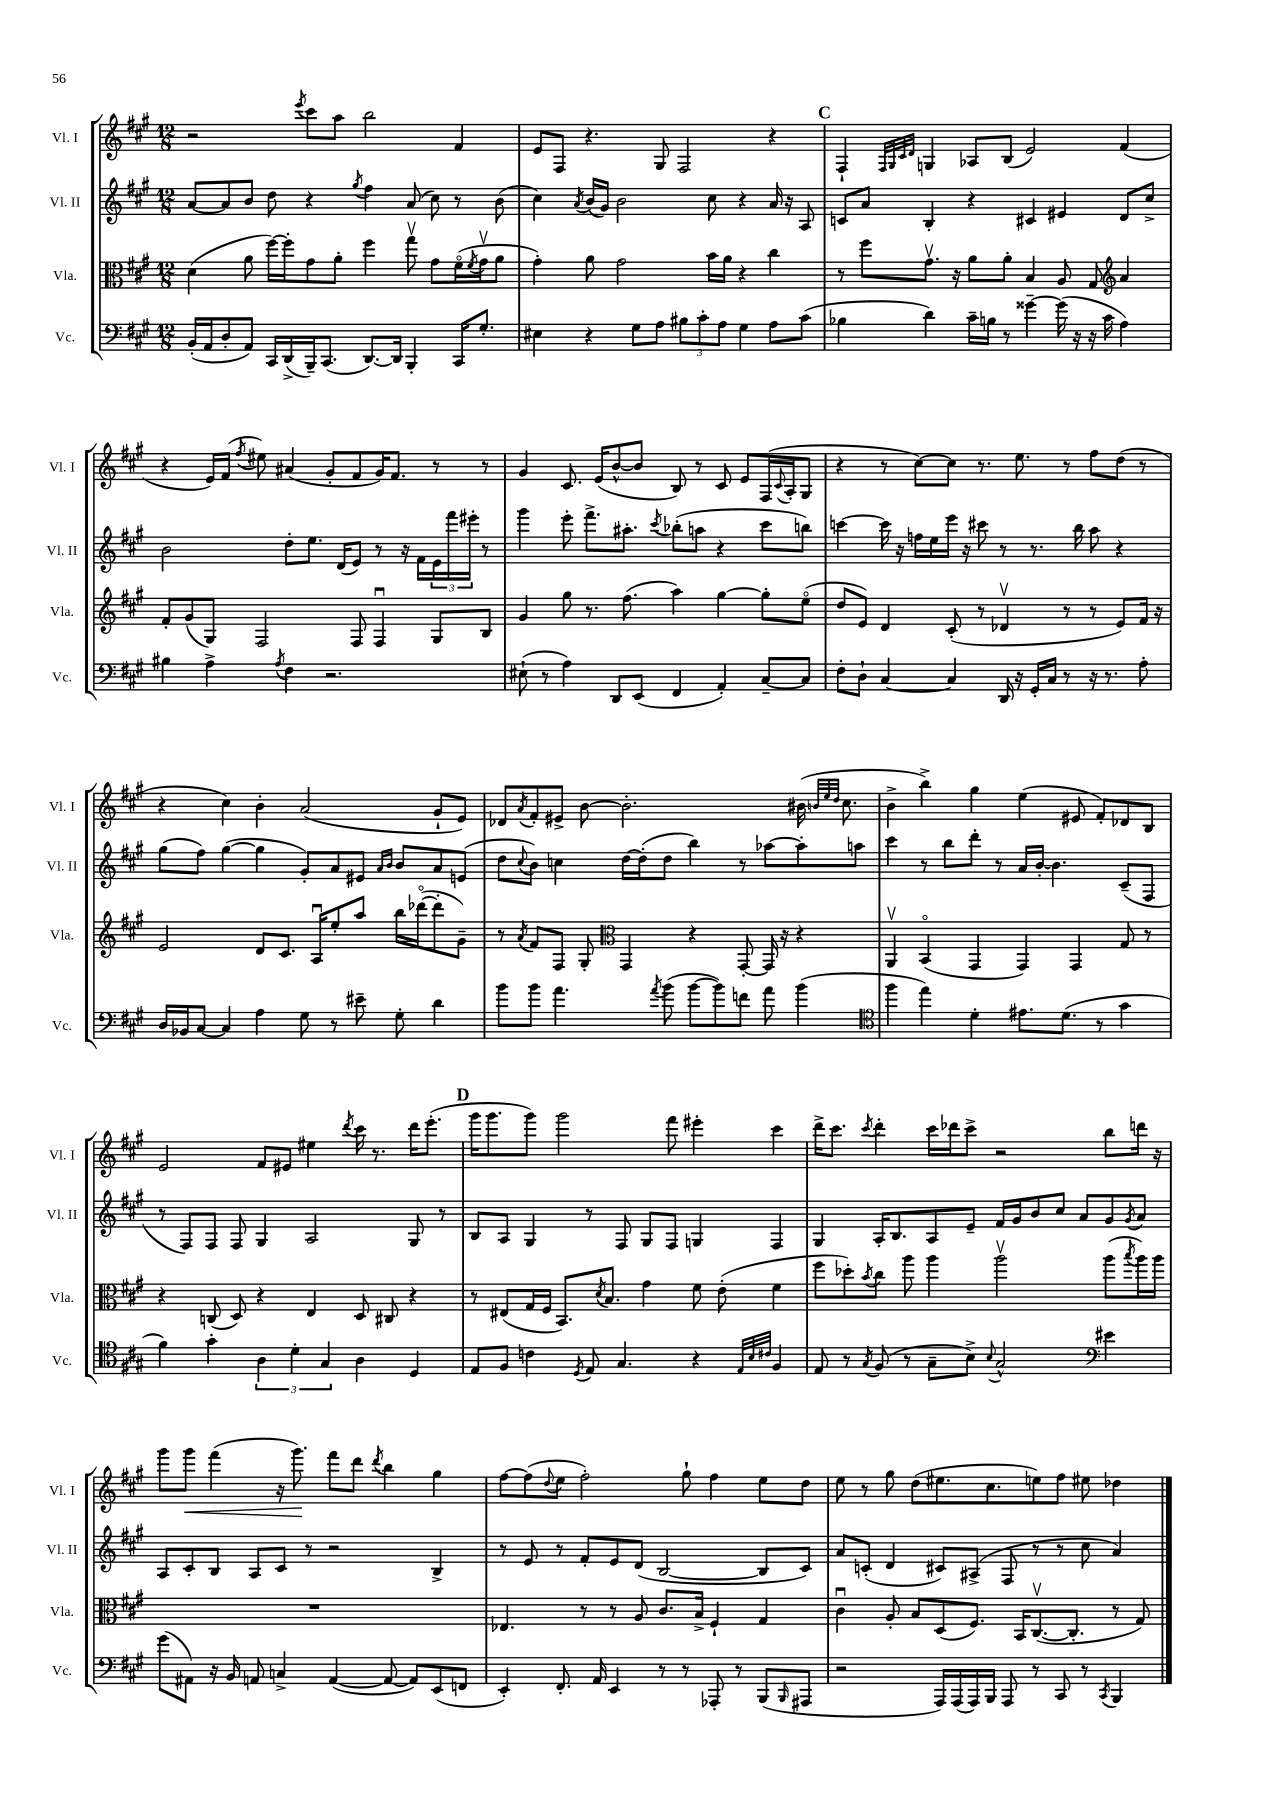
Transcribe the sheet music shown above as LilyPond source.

<<
\new StaffGroup <<
\new Staff = "s0" \with { instrumentName = "Vl. I" shortInstrumentName = "Vl. I" } {
    \clef treble \key a \major \numericTimeSignature \time 12/8
    r2 \acciaccatura { e'''8 } cis'''8 a''8 b''2 fis'4 |
    e'8 fis8 r4. gis8 fis2 r4 |
    \mark \markup { \bold "C" } fis4-! \grace { fis32 gis32 cis'32 d'32 } g4 aes8 b8( e'2) fis'4( |
    r4 e'16) fis'16( \acciaccatura { fis''8 } eis''8) ais'4( gis'8-. fis'8 gis'16) fis'8. r8 r8 |
    gis'4 cis'8. e'16( b'8~-^ b'8 b8) r8 cis'8 e'8 fis16( \appoggiatura { cis'8 } a16-. gis8 |
    r4 r8 cis''8~) cis''8 r8. e''8. r8 fis''8 d''8( r8 |
    r4 cis''4) b'4-. a'2( gis'8-! e'8) |
    des'8 \acciaccatura { a'8 } fis'8-. eis'8-> b'8~ b'2.-. bis'16( \grace { b'32 e''32 d''32 } cis''8. |
    b'4-> b''4->) gis''4 e''4( eis'8 fis'8-.) des'8 b8 |
    e'2 fis'8 eis'8 eis''4 \acciaccatura { d'''8 } cis'''16 r8. d'''16 e'''8.-.( |
    \mark \markup { \bold "D" } gis'''16 gis'''8. gis'''8) gis'''2 fis'''8 eis'''4-. cis'''4 |
    d'''16-> cis'''8. \acciaccatura { cis'''8 } d'''4-. cis'''16 des'''16 cis'''8-> r2 b''8 d'''16 r16 |
    gis'''8 gis'''8\< fis'''4( r16 gis'''8.\!) fis'''8 d'''8 \acciaccatura { d'''8 } b''4 gis''4 |
    fis''8~ fis''8( \appoggiatura { d''8 } e''8 fis''2-.) gis''8-! fis''4 e''8 d''8 |
    e''8 r8 gis''8 d''8( eis''8. cis''8. e''8) fis''8 eis''8 des''4 \bar "|." |
}
\new Staff = "s1" \with { instrumentName = "Vl. II" shortInstrumentName = "Vl. II" } {
    \clef treble \key a \major \numericTimeSignature \time 12/8
    a'8~ a'8 b'8 d''8 r4 \acciaccatura { gis''8 } fis''4 a'8( cis''8) r8 b'8( |
    cis''4) \acciaccatura { a'8 } b'16( gis'16) b'2 cis''8 r4 a'16 r16 a8 |
    \mark \markup { \bold "C" } c'8 a'8 b4-. r4 cis'4 eis'4 d'8 cis''8-> |
    b'2 d''8-. e''8. d'16( e'8) r8 r16 fis'16 \tuplet 3/2 { e'16 fis'''16 eis'''16-. } r8 |
    gis'''4 e'''8-. fis'''8.-> ais''8.-. \acciaccatura { cis'''8 } bes''8-.( a''8 r4 cis'''8 b''8) |
    c'''4~ c'''16 r16 f''16 e''16 e'''16 r16 cis'''8 r8 r8. b''16 a''8 r4 |
    gis''8( fis''8) gis''4~( gis''4 gis'8-.) a'8 eis'8 \grace { a'16 b'16 } b'8 a'8 e'8( |
    d''8 \appoggiatura { cis''8 } b'8) c''4 d''16~ d''16-.( d''8 b''4) r8 aes''8~ aes''8-. a''8 |
    cis'''4 r8 b''8 d'''8-. r8 a'16 b'16~-. b'4. cis'8--( fis8 |
    r8 fis8) fis8 fis8 gis4 a2 gis8 r8 |
    \mark \markup { \bold "D" } b8 a8 gis4 r8 fis8 gis8 fis8 g4 fis4 |
    gis4 a16-. b8. a8 e'8-- fis'16 gis'16 b'8 cis''8 a'8 gis'8 \acciaccatura { gis'8 } a'8 |
    a8 cis'8-. b8 a8 cis'8 r8 r2 b4-> |
    r8 e'8 r8 fis'8-. e'8 d'8( b2~ b8 cis'8) |
    a'8 c'8-.( d'4 cis'8) ais8->( fis8 r8 r8 cis''8 a'4) \bar "|." |
}
\new Staff = "s2" \with { instrumentName = "Vla." shortInstrumentName = "Vla." } {
    \clef alto \key a \major \numericTimeSignature \time 12/8
    d'4( a'8 fis''16~) fis''16-. gis'8 a'8-. fis''4 gis''8\upbow gis'8 fis'16\flageolet( \acciaccatura { fis'8 } gis'16\upbow a'8 |
    gis'4-.) a'8 gis'2 b'16 a'16 r4 cis''4 |
    \mark \markup { \bold "C" } r8 fis''8 gis'8.\upbow r16 a'8 a'8-. b4 a8 gis8 \clef treble a'4 |
    fis'8-. gis'8( gis8) fis2 fis8 fis4\downbow gis8 b8 |
    gis'4 gis''8 r8. fis''8.( a''4) gis''4~ gis''8-. e''8\flageolet( |
    d''8 e'8) d'4 cis'8-.( r8 des'4\upbow r8 r8 e'8) fis'16 r16 |
    e'2 d'8 cis'8. a16\downbow e''8-. a''8 b''16 des'''16~\flageolet( des'''8-. gis'8--) |
    r8 \acciaccatura { a'8 } fis'8 fis8 gis8-. \clef alto gis,4 r4 gis,8~-. gis,16 r16 r4 |
    a,4\upbow b,4\flageolet( gis,4 gis,4) gis,4 gis8 r8 |
    r4 c8( d8) r4 e4 d8 cis8 r4 |
    \mark \markup { \bold "D" } r8 eis8( gis16 fis16 b,8.) \acciaccatura { d'8 } b8. gis'4 fis'8 e'8-.( fis'4 |
    fis''8 des''8-.) \acciaccatura { b'8 } cis''8 a''8 a''4 a''2\upbow a''8( \acciaccatura { b''8 } a''16) a''16 |
    R1. |
    ees4. r8 r8 a8 cis'8. b16-> fis4-! gis4 |
    cis'4\downbow a8-. b8 d8( fis8.) b,16 cis8.~\upbow( cis8.-. r8 gis8) \bar "|." |
}
\new Staff = "s3" \with { instrumentName = "Vc." shortInstrumentName = "Vc." } {
    \clef bass \key a \major \numericTimeSignature \time 12/8
    b,16-.( a,16 d8-. a,8) cis,16 d,16->( b,,16--) cis,8.( d,8.~) d,16 b,,4-. cis,16 gis8.-. |
    eis4 r4 gis8 a8 \tuplet 3/2 { bis8 cis'8-. a8 } gis4 a8 cis'8( |
    \mark \markup { \bold "C" } bes4 d'4) cis'16-- b16 r8 gisis'4~-- gisis'16( r16 r16 cis'16 a4) |
    bis4 a4-> \acciaccatura { a8 } fis4 r2. |
    eis8-!( r8 a4) d,8 e,8( fis,4 a,4-.) cis8~-- cis8 |
    fis8-. d8-! cis4~ cis4 d,16 r16 gis,16-. cis16 r8 r16 r8. a8-. |
    d16 bes,16 cis8~ cis4 a4 gis8 r8 eis'8-- gis8-. d'4 |
    b'8 b'8 a'4. \acciaccatura { a'8 } b'8( b'8~ b'8) f'8 a'8 b'4( |
    \clef tenor fis''4 e''4) d'4-. eis'8. d'8.( r8 gis'4 |
    fis'4) gis'4-. \tuplet 3/2 { a4 d'4-. gis4 } a4 d4 |
    \mark \markup { \bold "D" } e8 fis8 c'4 \acciaccatura { d8 } e8 gis4. r4 \grace { e32 b32 cis'32 } fis4 |
    e8 r8 \acciaccatura { gis8 } fis8( r8 gis8-- b8->) \appoggiatura { b8 } gis2-^ \clef bass eis'4 |
    gis'8( ais,8) r16 b,16 a,8 c4-> a,4~( a,8~ a,8) e,8( f,8 |
    e,4-.) fis,8.-. a,16 e,4 r8 r8 aes,,8-. r8 b,,8( \grace { b,,16 } ais,,8 |
    r2 a,,16) a,,16( a,,16) b,,16 a,,8 r8 cis,8 r8 \acciaccatura { cis,8 } b,,4 \bar "|." |
}
>>
>>
\layout { \context { \Score \remove "Bar_number_engraver" } }
